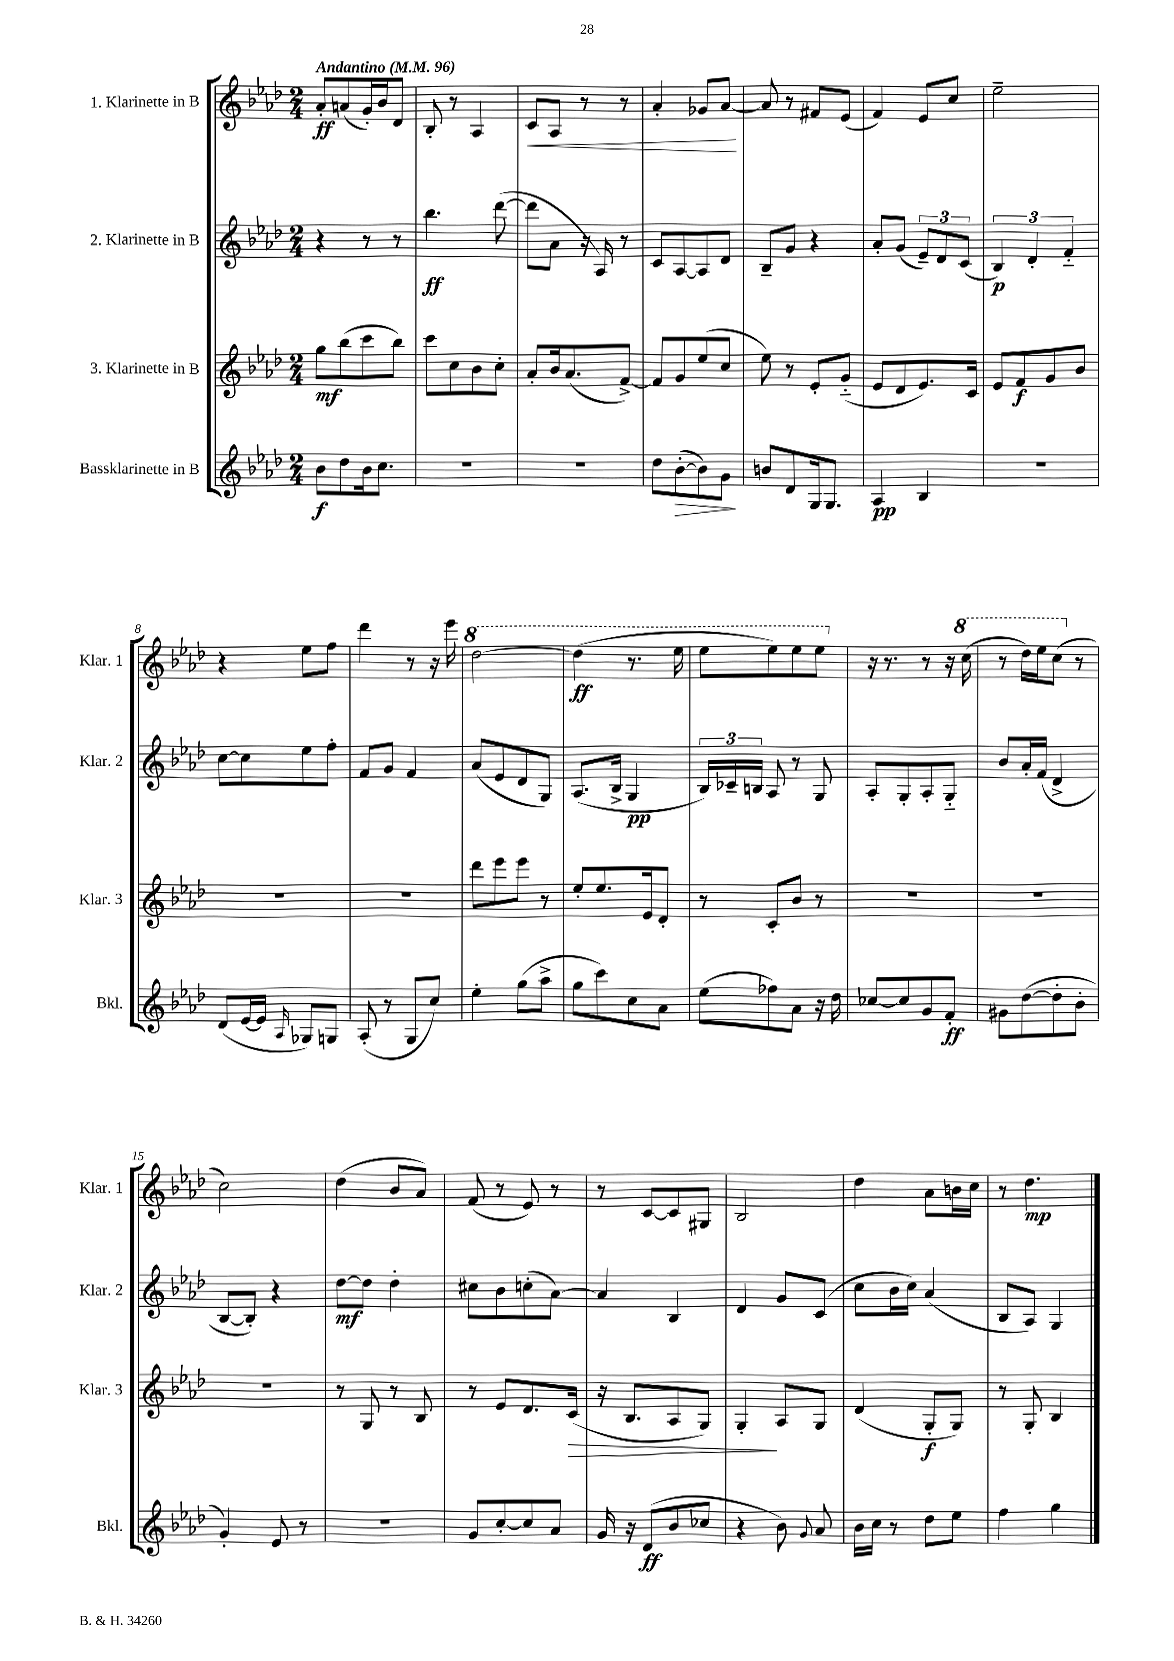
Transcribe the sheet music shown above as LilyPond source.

<<
\new StaffGroup <<
\new Staff = "s0" \with { instrumentName = "1. Klarinette in B" shortInstrumentName = "Klar. 1" } {
    \clef treble \key aes \major \numericTimeSignature \time 2/4 \tempo "Andantino" 4 = 96
    \autoBeamOff aes'8[-.\ff a'8( g'16-.) bes'16 des'8] |
    bes8-. r8 aes4 |
    c'8[\< aes8] r8 r8 |
    aes'4-. ges'8[ aes'8]~\! |
    aes'8 r8 fis'8[ ees'8]( |
    f'4) ees'8[ c''8] |
    ees''2-- |
    r4 ees''8[ f''8] |
    des'''4 r8 r16 ees'''16 |
    \ottava #1 des'''2~ |
    des'''4\ff( r8. ees'''16 |
    ees'''8[ ees'''8) ees'''8 ees'''8] \ottava #0 |
    r16 r8. r8 r16 \ottava #1 c'''16( |
    r8 des'''16[) ees'''16 c'''8]( \ottava #0 r8 |
    c''2) |
    des''4( bes'8[ aes'8]) |
    f'8( r8 ees'8) r8 |
    r8 c'8[~ c'8 gis8] |
    bes2 |
    des''4 aes'8[ b'16 c''16] |
    r8 des''4.\mp \bar "|." |
}
\new Staff = "s1" \with { instrumentName = "2. Klarinette in B" shortInstrumentName = "Klar. 2" } {
    \clef treble \key aes \major \numericTimeSignature \time 2/4
    \autoBeamOff r4 r8 r8 |
    bes''4.\ff des'''8~( |
    des'''8[ aes'8] r16 aes16) r8 |
    c'8[ aes8~ aes8 des'8] |
    bes8[-- g'8] r4 |
    aes'8[-. g'8]( \tuplet 3/2 { ees'8[--) des'8 c'8]( } |
    \tuplet 3/2 { bes4\p) des'4-. f'4-_ } |
    c''8[~ c''8 ees''8 f''8]-. |
    f'8[ g'8] f'4 |
    aes'8[( ees'8 des'8 g8]) |
    aes8.[( bes16]-> g4\pp |
    \tuplet 3/2 { bes16[) ces'16-- b16] } aes8 r8 g8 |
    aes8[-. g8-. aes8-. g8]-_ |
    bes'8[ aes'16-. f'16]( des'4-> |
    bes8[~ bes8]-.) r4 |
    des''8[~\mf des''8] des''4-. |
    cis''8[ bes'8 c''8-.( aes'8]~) |
    aes'4 bes4 |
    des'4 g'8[ c'8]( |
    c''8[ bes'16 c''16]) aes'4( |
    bes8[ aes8]) g4 \bar "|." |
}
\new Staff = "s2" \with { instrumentName = "3. Klarinette in B" shortInstrumentName = "Klar. 3" } {
    \clef treble \key aes \major \numericTimeSignature \time 2/4
    \autoBeamOff g''8[\mf bes''8( c'''8 bes''8]) |
    c'''8[ c''8 bes'8 c''8]-. |
    aes'8[-. bes'16 aes'8.( f'8]~->) |
    f'8[ g'8 ees''8( c''8] |
    ees''8) r8 ees'8[-. g'8]-_( |
    ees'8[ des'8 ees'8.) c'16] |
    ees'8[ f'8\f g'8 bes'8] |
    R2 |
    R2 |
    des'''8[ ees'''8 ees'''8] r8 |
    ees''8[-. ees''8. ees'16 des'8]-. |
    r8 c'8[-. bes'8] r8 |
    R2 |
    R2 |
    R2 |
    r8 g8 r8 bes8 |
    r8 ees'8[ des'8. c'16]\>( |
    r16 bes8.[ aes8 g8]) |
    g4-.\! aes8[ g8] |
    des'4( g8[-.\f g8]) |
    r8 g8-. bes4 \bar "|." |
}
\new Staff = "s3" \with { instrumentName = "Bassklarinette in B" shortInstrumentName = "Bkl." } {
    \clef treble \key aes \major \numericTimeSignature \time 2/4
    \autoBeamOff bes'8[\f des''8 bes'16 c''8.] |
    R2 |
    r2 |
    des''8[ bes'8~-.\>( bes'8) g'8]\! |
    b'8[ des'8 g16 g8.] |
    aes4\pp bes4 |
    r2 |
    des'8[( ees'16~ ees'16] \grace { aes16 } ges8[) g8] |
    aes8-.( r8 g8[ c''8]) |
    ees''4-. g''8[( aes''8]-> |
    g''8[ c'''8) c''8 aes'8] |
    ees''8[( fes''8) aes'8] r16 des''16 |
    ces''8[~ ces''8 g'8 f'8]-.\ff |
    gis'8[ des''8~( des''8-. bes'8]-. |
    g'4-.) ees'8 r8 |
    R2 |
    g'8[ c''8~-. c''8 aes'8] |
    g'16 r16 des'8[\ff( bes'8 ces''8] |
    r4 bes'8) \appoggiatura { g'8 } aes'8 |
    bes'16[ c''16] r8 des''8[ ees''8] |
    f''4 g''4 \bar "|." |
}
>>
>>
